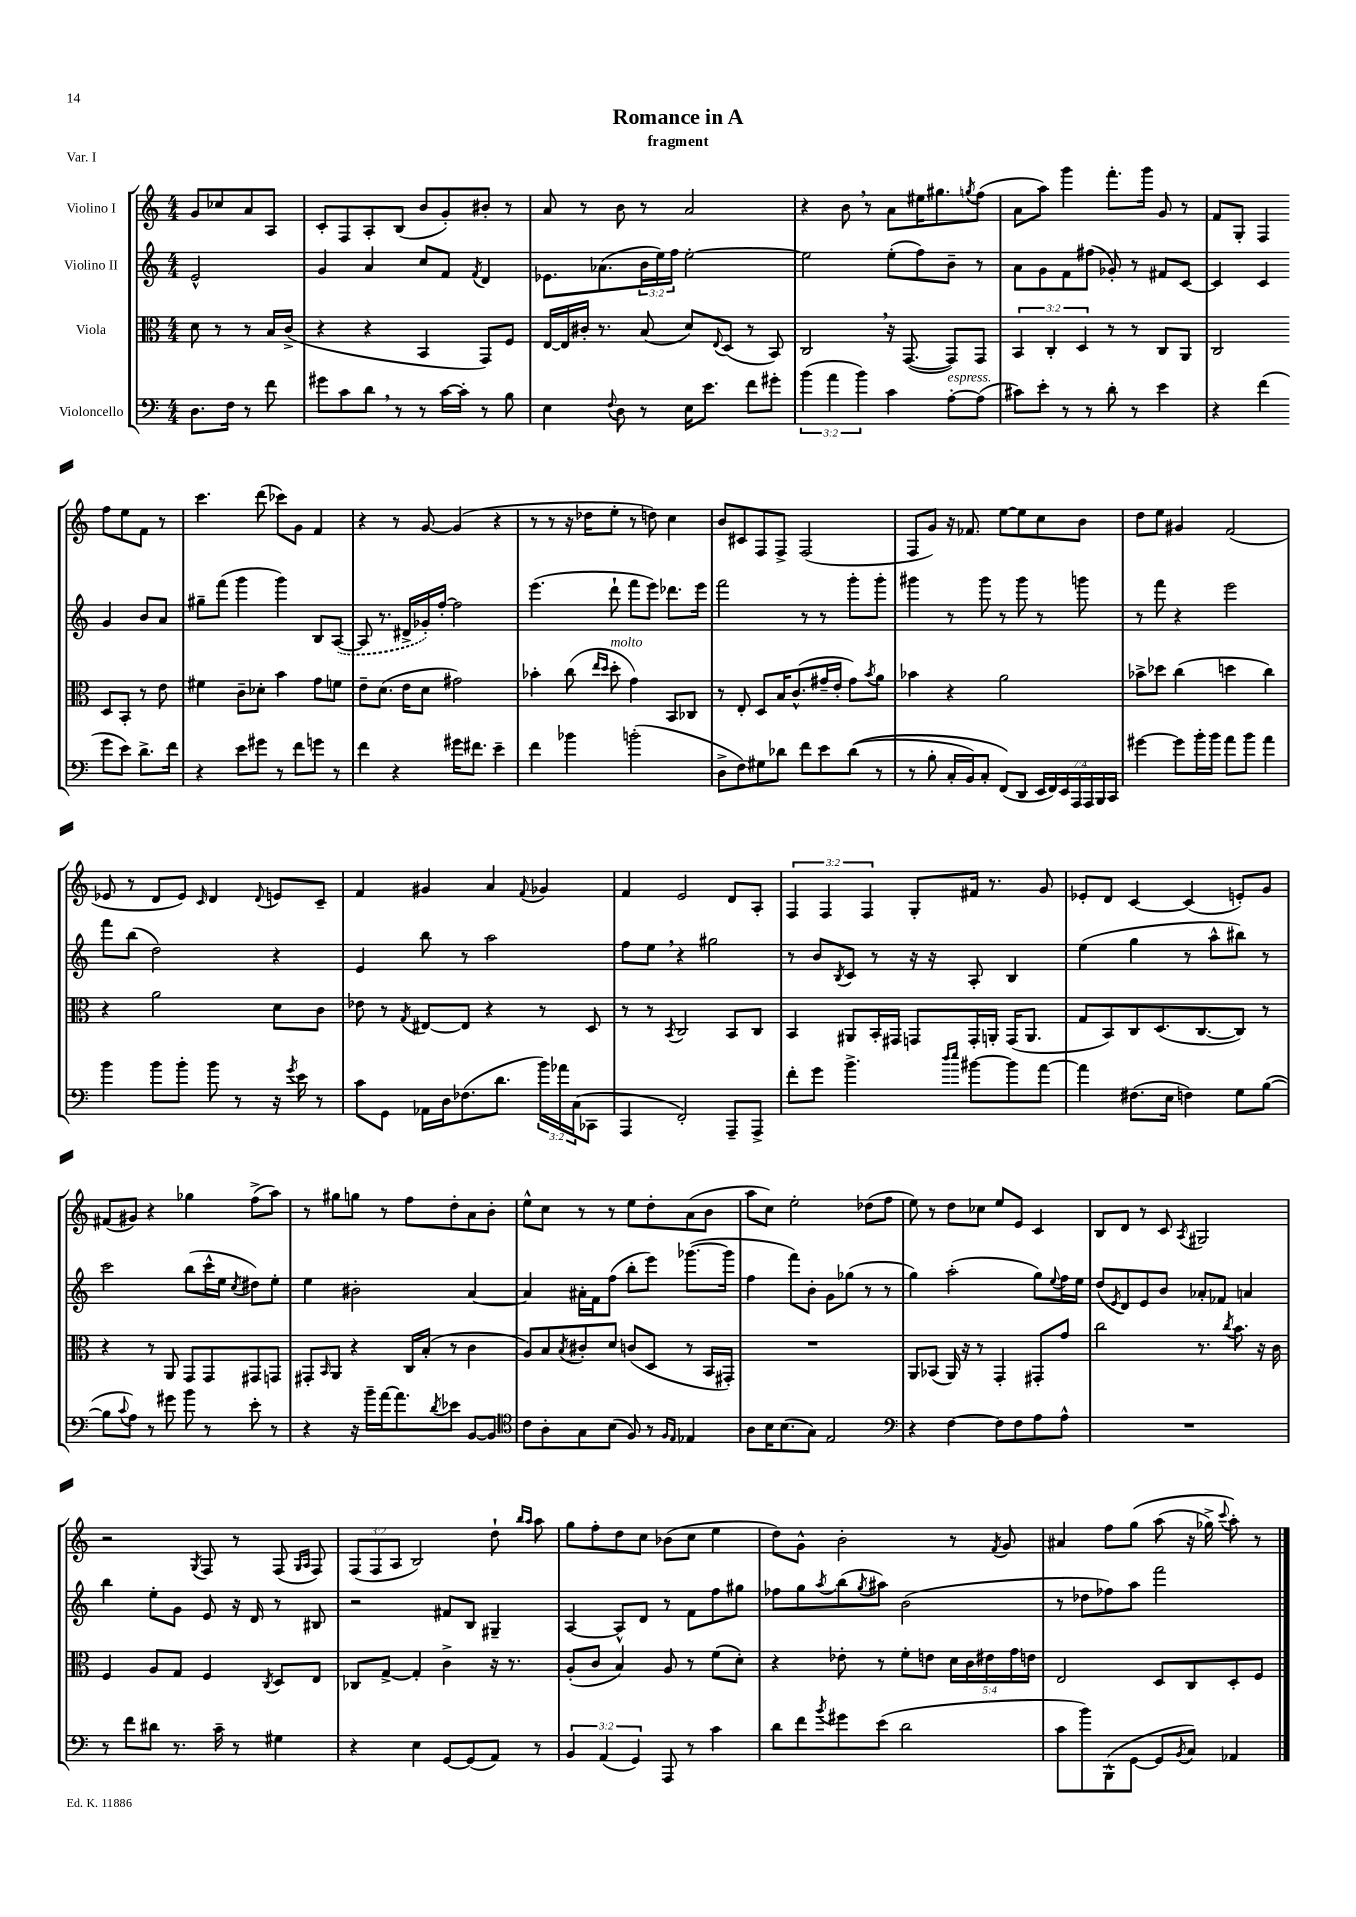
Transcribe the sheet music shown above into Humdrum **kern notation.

**kern	**kern	**kern	**kern
*staff4	*staff3	*staff2	*staff1
*clefF4	*clefC3	*clefG2	*clefG2
*k[]	*k[]	*k[]	*k[]
*M4/4	*M4/4	*M4/4	*M4/4
8.D\L	8d\	2e^^/	8g/L
.	8r	.	8cc-/
16F\Jk	.	.	.
8r	8r	.	8a/
8f\	16B/LL	.	8A/J
.	(16c^/JJ	.	.
=	=	=	=
8g#\L	4r	4g/	8c'/L
8c\	.	.	8F/
8d\J	4r	4a/	8A'/
8r	.	.	(8B/J
8r	4BB/	8cc/L	8b/L
[16c\LL	.	8f/J	8g'/)
16c'\]JJ	.	.	.
.	.	8qf/	.
8r	8GG/L)	4d/	8b#'/J
8B\	8F/J	.	8r
=	=	=	=
4E\	[16E/LL	8.e-\L	8a/
.	16E/]	.	.
.	16c#'/JJ	.	8r
.	8.r	(8.a-\	.
8qqF/	.	.	.
8D\	.	.	8b\
8r	(8B/	24b\L	8r
.	.	24ee\)	.
.	.	24ff\JJ	.
16E\LK	8d/L)	[2ee'\	2a/
8.e\J	.	.	.
.	8qqE/	.	.
.	(8D/J	.	.
8f\L	8r	.	.
8g#'\J	8BB/)	.	.
=	=	=	=
(6b\	2C/	2ee\]	4r
6a\	.	.	.
.	.	.	8b\
6b\)	.	.	.
.	.	.	8r
4c\	16r	(8ee'\L	8a\L
.	([8.GG/	.	.
.	.	8ff\)	16ee#\K
.	.	.	8.gg#\
[8A'\L	8GG/]L)	8b~\J	.
.	.	.	8qgg/
(8A\]J	8GG/J	8r	(8ff\J
=	=	=	=
8c#\L)	6BB/	8a\L	8a\L
8e'\J	.	8g\	8aa\J)
.	6C'/	.	.
8r	.	8f\	4ggg\
.	6D/	.	.
8r	.	(8ff#\J	.
8d'\	8r	8g-'/)	8.fff'\L
8r	8r	8r	.
.	.	.	16ggg\Jk
4e\	8C/L	8f#/L	8g/
.	8AA/J	[8c/J	8r
=	=	=	=
4r	2C/	4c/]	8f/L
.	.	.	8G'/J
(4f\	.	4c/	4F/
8g\L	8D/L	4g/	8ff\L
8e\J)	8BB'/J	.	8ee\
8.d^\L	8r	8b/L	8f\J
.	8e\	8a/J	8r
16f\Jk	.	.	.
=	=	=	=
4r	4f#\	8gg#~\L	4.ccc\
.	.	(8fff\J	.
8e\L	8c~\L	4ggg\	.
8g#\J	8d-'\J	.	(8ddd\
8r	4b\	4ggg\)	8ccc-\L)
8f\L	.	.	8g\J
8g\J	8g\L	8B/L	4f/
8r	8f\J	([8A/J	.
=	=	=	=
4f\	8e~\L	8A/]	4r
.	(8.d\J	8.r	.
4r	.	.	8r
.	16e\LK	16d#^/LL	.
.	8d\J	16g-'/)	[8g/
.	.	[16ff'/JJ	.
16g#\LK	2g#\)	2ff\]	(4g/]
8.f#\J	.	.	.
4e~\	.	.	4r
=	=	=	=
4f\	4b-'\	(4.eee\	8r
.	.	.	8r
4b-\	(8cc\	.	16r
.	.	.	16dd-\LK
.	16qqee/LL	.	.
.	16qqdd/JJ	.	.
.	8dd'\	8ddd`\	8ee'\J
(2b'\	4g\)	8fff\L	8r
.	.	8eee\J)	8dd\)
.	8BB/L	8.ddd-\L	4cc\
.	8C-/J	.	.
.	.	16eee\Jk	.
=	=	=	=
8D^\L	8r	2fff\	8b/L
8F\)	8E'/	.	8c#/
8G#\	8D/L	.	8F/
8d-\J	16B/K	.	8F^/J
.	(8.c^^/	.	.
8f\L	.	8r	(2F/
8e\	16g#~/L	8r	.
.	16e'/JJ	.	.
&((8d-\J	8g#\L)	8ggg'\L	.
.	8qb/	.	.
8r	8a\J	8ggg'\J	.
=	=	=	=
8r	4b-\	4ggg#\	8F/L
8B'\	.	.	8g/J)
16C'/LL	4r	8r	16r
16BB/J)	.	.	8.f-/
8C'/J	.	8ggg#\	.
(8FF/L&)	2a\	8r	[8ee\L
8DD/J	.	8ggg#\	8ee\]
28EE/LL	.	8r	8cc\
28FF/)	.	.	.
28EE/	.	.	.
28AAA/	.	.	.
.	.	8ggg\	8b\J
28AAA/	.	.	.
28BBB/	.	.	.
28CC/JJ	.	.	.
=	=	=	=
[4g#\	8b-^\L	8r	8dd\L
.	8dd-\J	8fff\	8ee\J
8g#\]L	(4cc\	4r	4g#/
16b'\L	.	.	.
16b\JJ	.	.	.
8a\L	4dd\	2eee\	(2f/
8b\J	.	.	.
4a\	4cc\)	.	.
=	=	=	=
4b\	4r	8fff\L	8e-/
.	.	(8bb\J	8r
8b\L	2a\	2dd\)	8d/L
8b'\J	.	.	8e-/J)
.	.	.	16qqc/
8b\	.	.	4d/
8r	.	.	.
.	.	.	8qqd/
16r	8d\L	4r	8e/L
8qg/	.	.	.
16e\	.	.	.
8r	8c\J	.	8c~/J
=	=	=	=
8c\L	8e-\	4e/	4f/
8GG\J	8r	.	.
.	8qG/	.	.
16AA-\LL	[8E#/L	8bb\	4g#/
16D\J	.	.	.
(8.F-\	8E#/]J	8r	.
.	4r	2aa\	4a/
8.d\J	.	.	.
.	.	.	8qqf/
24b\LL)	8r	.	4g-/
24a-\	.	.	.
(24C\J	.	.	.
8CC-\J	8D/	.	.
=	=	=	=
4AAA/	8r	8ff\L	4f/
.	8r	8ee\J	.
.	8qBB/	.	.
2FF'/)	2C/	4r	2e/
.	.	2gg#\	.
8AAA~/L	8BB/L	.	8d/L
8AAA^/J	8C/J	.	8A'/J
=	=	=	=
8f'\L	4BB/	8r	6F/
8g\J	.	8b/L	.
.	.	.	6F/
.	.	8qB/	.
4.b^\	8AA#/L	8c/J	.
.	.	.	6F/
.	16BB'/L	8r	.
.	16GG#/JJ	.	.
.	8GG/L	16r	8G'/L
.	.	16r	.
16qqdd/LL	.	.	.
16qqee/JJ	.	.	.
[8b#\L	16GG'/L	8A'/	16f#/Jk
.	16AA'/JJ	.	8.r
8b#\]	(16GG/LK	4B/	.
.	8.AA/J	.	.
[8a\J	.	.	8g/
=	=	=	=
4a\]	8G/L	(4ee\	8e-'/L
.	8BB/)	.	8d/J
(8.F#\L	8C/	4gg\	[4c/
.	(8.D/	.	.
16E\Jk	.	.	.
4F\)	.	8r	(4c/]
.	[8.C/	.	.
.	.	8aa^^\L	.
8G\L	8C/]J)	8bb#\J)	8e'/L)
([8B\J	8r	8r	8g/J
=	=	=	=
8B\]L	4r	2ccc\	(8f#/L
8qqc/	.	.	.
8A\J)	.	.	8g#/J)
8r	8r	.	4r
8g#\	8AA/	.	.
8b\	8GG/L	(8bb\L	4gg-\
8r	8GG/	16ccc^^\L	.
.	.	16ee\JJ	.
.	.	8qcc/	.
8e'\	8GG#/	8dd#\L)	(8ff^\L
8r	8GG/J	8ee'\J	8aa\J)
=	=	=	=
4r	8GG#'/L	4ee\	8r
.	16qqBB/	.	.
.	8AA/J	.	8gg#\L
16r	4r	2b#'\	8gg\J
16b~\LL	.	.	.
[16a\J	.	.	8r
8.a\]	.	.	.
.	16C/LL	.	8ff\L
.	(16B'/JJ	.	.
8qd/	.	.	.
8e-\J	8r	.	8dd'\
[8BB/L	4c\	[4a/	8a\
8BB/]J	.	.	8b'\J
=	=	=	=
*clefC4	*	*	*
8c\L	8A/L)	4a/]	8ee^^\L
8A'\	8B/	.	8cc\J
.	8qB/	.	.
8G\	8c#'/	16a#'\LL	8r
.	.	16f\J	.
(8B\J	8d/J	(8ff\J	8r
8F/)	(8c/L	8bb'\L	8ee\L
8r	8D/J	8eee\J)	8dd'\
16qqF/LL	.	.	.
16qqE/JJ	.	.	.
4E-/	8r	([8.ggg-\L	(8a\
.	16BB/LL	.	8b\J
.	16GG#'/JJ)	16ggg-\]Jk	.
=	=	=	=
8A\L	1r	4ff\	8aa\L
16B\K	.	.	8cc\J)
(8.B\	.	.	.
.	.	8fff\L)	2ee'\
8G\J)	.	8b'\J	.
2E/	.	8g\L	.
.	.	(8gg-\J	.
.	.	8r	(8dd-\L
.	.	8r	8ff\J
=	=	=	=
*clefF4	*	*	*
4r	8AA/L	4gg\)	8ee\)
.	(8BB-/J	.	8r
[4F\	16AA/)	(2aa'\	8dd\L
.	16r	.	.
.	8r	.	8cc-\J
8F\]L	4GG'/	.	8ee/L
8F\	.	.	8e/J
8A\	8GG#'/L	8gg\L)	4c/
.	.	8qqee/	.
8A^^\J	8g/J	16ff\L	.
.	.	16ee\JJ	.
=	=	=	=
1r	2cc\	(8dd/L	8B/L
.	.	8qe/	.
.	.	8d/)	8d/J
.	.	8e/	8r
.	.	8b/J	8c/
.	.	.	8qA/
.	8.r	8a-'/L	2G#/
.	.	8f-/J	.
.	8qcc/	.	.
.	8.b\	.	.
.	.	4a/	.
.	16r	.	.
.	16c\	.	.
=	=	=	=
8r	4F/	4bb\	2r
8f\L	.	.	.
8d#\J	8A/L	8ee'\L	.
8.r	8G/J	8g\J	.
.	.	.	8qG/
.	4F/	8e/	8F/
16c~\	.	.	.
8r	.	16r	8r
.	.	16d/	.
.	8qC/	.	.
4G#\	8D/L	8r	(8F/
.	.	.	16qqG/LL
.	.	.	16qqA/JJ
.	8E/J	8B#/	8F/)
=	=	=	=
4r	8C-/L	2r	(12F/L
.	.	.	12F/
.	[8G^/J	.	.
.	.	.	12A/J
4E\	4G'/]	.	2B/)
[8GG/L	4c^\	8f#/L	.
(8GG/]	.	8B/J	.
8AA/J)	16r	4G#~/	8dd`\
.	8.r	.	.
.	.	.	16qqbb/LL
.	.	.	16qqaa/JJ
8r	.	.	8aa\
=	=	=	=
6BB/	(8A'/L	[4A/	8gg\L
.	8c/J	.	8ff'\
(6AA/	.	.	.
.	4B/)	8A^^/]L	8dd\
6GG/)	.	.	.
.	.	8d/J	8cc\J
8AAA/	8A/	8r	(8b-\L
8r	8r	8f\L	8cc\J
4c\	(8f\L	8ff\	4ee\
.	8d'\J)	8gg#\J	.
=	=	=	=
8d\L	4r	8ff-\L	8dd\L)
8f\	.	8gg\	8g^^\J
8qb/	.	8qaa/	.
8g#\	8e-'\	(8bb\	2b'\
.	.	8qgg/	.
(8e\J	8r	8aa#\J)	.
2d\	8f'\L	(2b\	.
.	8e\J	.	.
.	20d\LL	.	8r
.	20c\	.	.
.	20e#\	.	.
.	.	.	8qf/
.	.	.	8g/
.	20g\	.	.
.	20e\JJ	.	.
=	=	=	=
8c\L	2E/	8r	4a#/
8b\)	.	8dd-\L	.
(8BBB^^\	.	8ff-\)	8ff\L
[8GG\J	.	8aa\J	&(8gg\J
8GG/]L	8D/L	2fff\	(8aa\
8qBB/	.	.	.
8C/J)	8C/	.	16r
.	.	.	16gg-^\)
.	.	.	8qqccc/
4AA-/	8D'/	.	8aa'\&)
.	8F/J	.	8r
==	==	==	==
*-	*-	*-	*-
